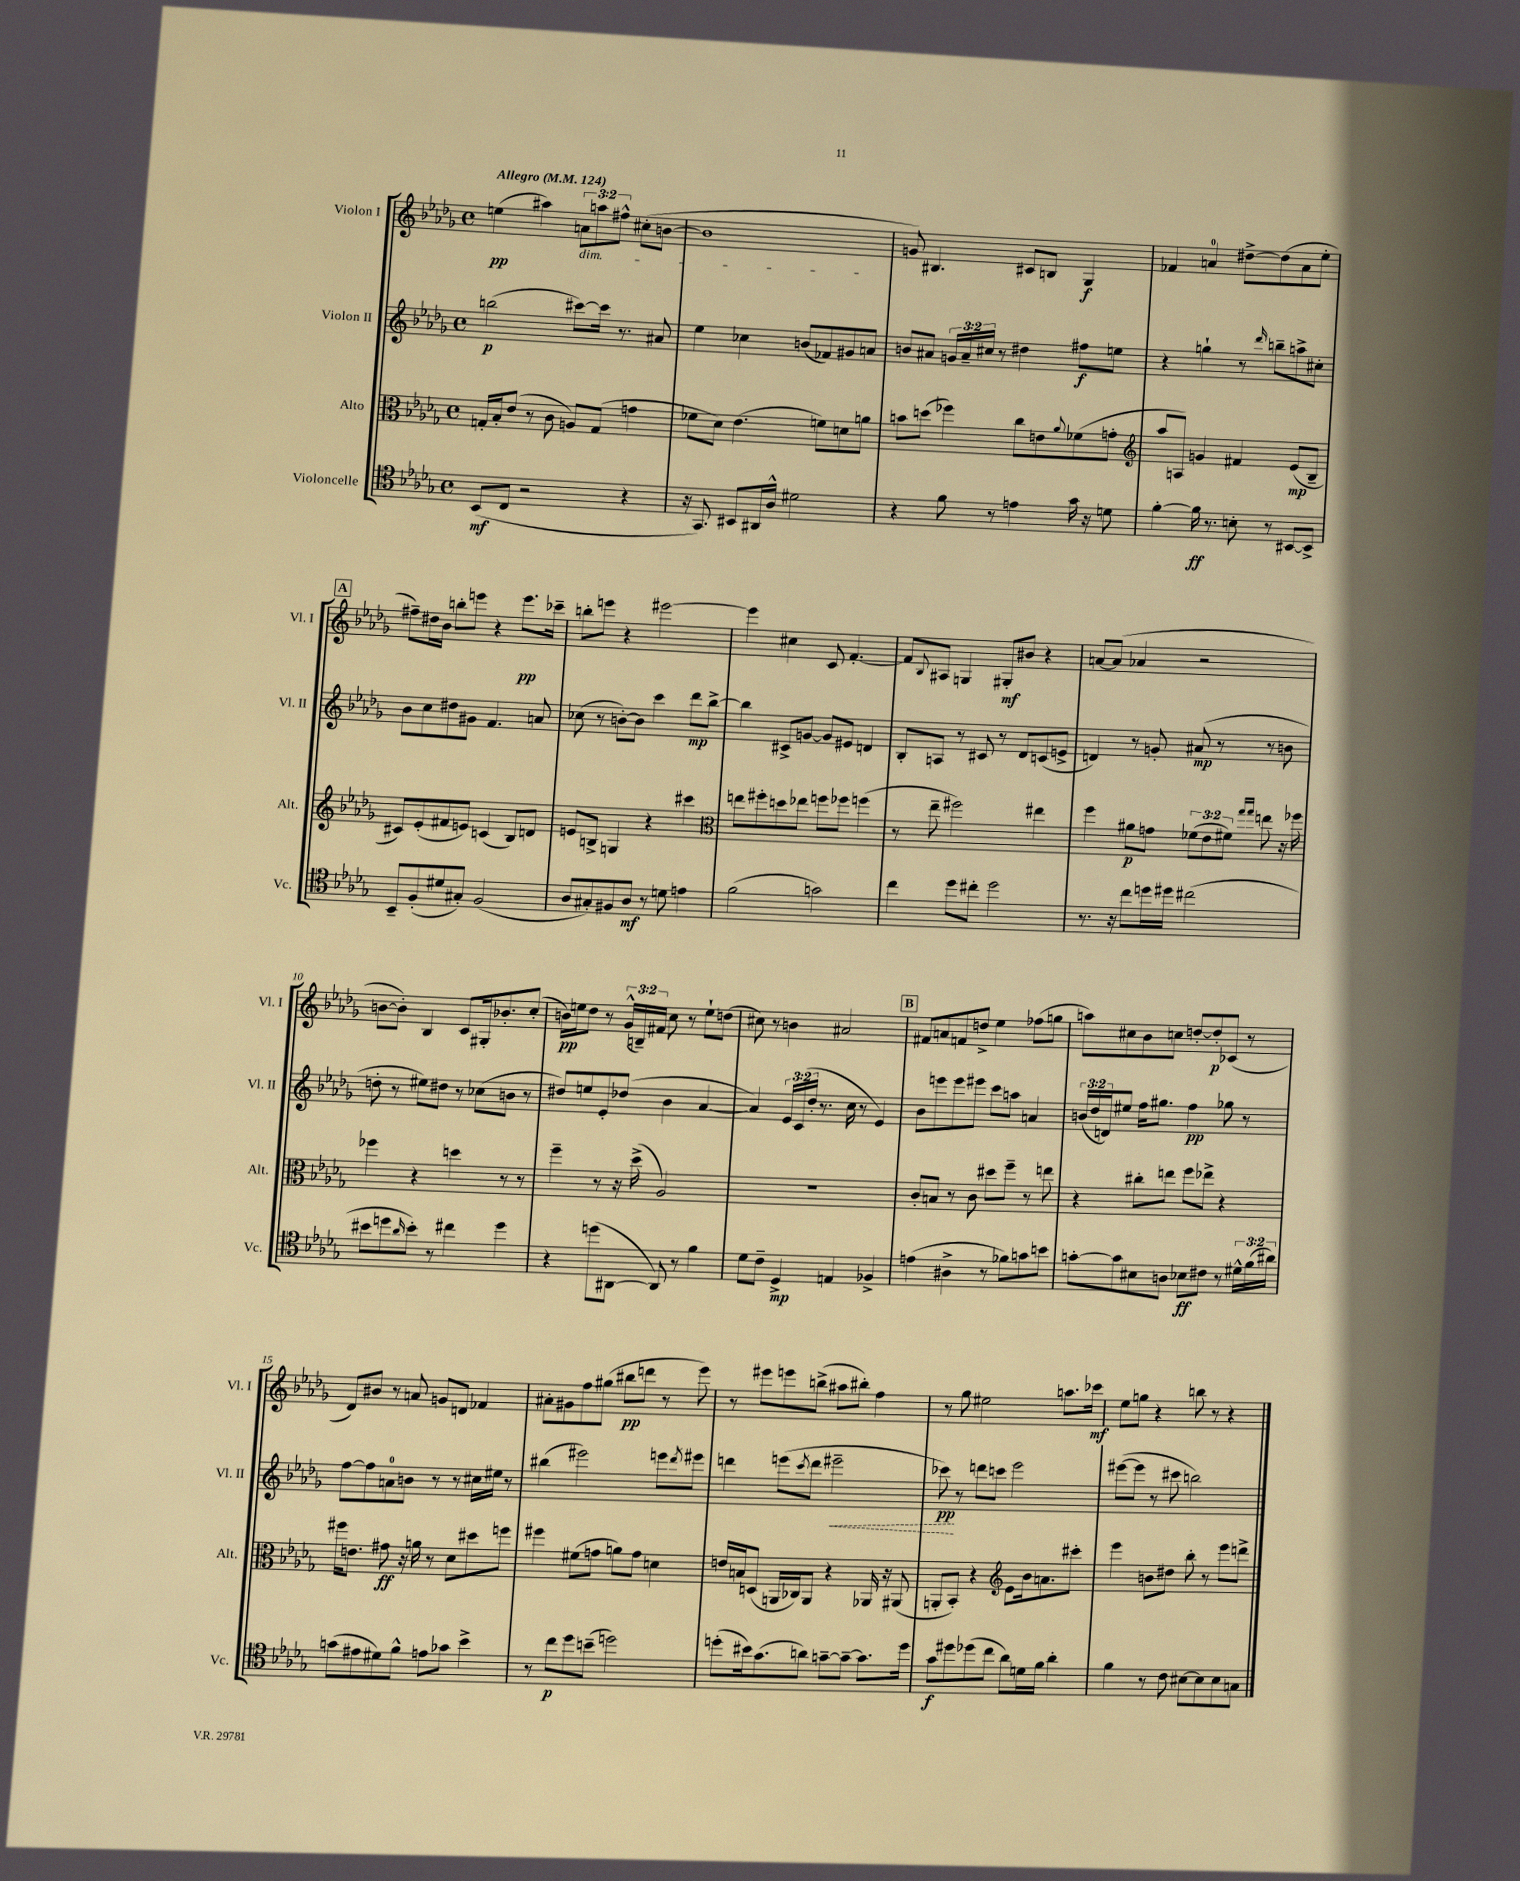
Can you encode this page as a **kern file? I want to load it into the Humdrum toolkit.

**kern	**kern	**kern	**kern
*staff4	*staff3	*staff2	*staff1
*clefC4	*clefC3	*clefG2	*clefG2
*k[b-e-a-d-g-]	*k[b-e-a-d-g-]	*k[b-e-a-d-g-]	*k[b-e-a-d-g-]
*M4/4	*M4/4	*M4/4	*M4/4
*met(c)	*met(c)	*met(c)	*met(c)
*MM124	*MM124	*MM124	*MM124
(8BB-	16G'	(2bb	(4ee
.	16B-'	.	.
8C	(8e-	.	.
2r	8r	.	4aa#)
.	8c	.	.
.	8A)	[8ccc#)	12a
.	.	.	12aa
.	(8G	16ccc#]	.
.	.	.	12ff#^^
.	.	8.r	.
4r	4g	.	(8cc#'
.	.	8a#	[8b
=	=	=	=
16r	8f-	4ee-	1b]
8.GG-)	.	.	.
.	8d-)	.	.
8BB#	(4.e-	4cc-	.
16AA#	.	.	.
16A-^^	.	.	.
2d#	.	(8b	.
.	8f)	8f-)	.
.	8d	8g#	.
.	8a	8a	.
=	=	=	=
4r	8b	8b	8g)
.	(8dd	8a#	4.B#
8f	4ff-)	24g	.
.	.	24a#~	.
.	.	24cc#	.
8r	.	8r	.
4e	8cc	4dd#	8c#
.	8e	.	8B
.	8qqa-	.	.
16g-	(8f-	8ff#	4G-
16r	.	.	.
8d	8g'	8ee	.
=	=	=	=
*	*clefG2	*	*
[4f'	8aa-	4r	4f-
.	8A)	.	.
16f]	4g	4gg`	4a
8.r	.	.	.
8B'	4f#	8r	[8dd#^
.	.	16qqddd-	.
8r	.	8bb~	(8dd#]
[8BB#	(8e-	8aa^	8a
8BB#^]	8B-~	8cc#'	8ee-'
=	=	=	=
8BB-~	8c#)	8b-	8ff#~)
(8F'	(8e-'	8cc	16dd#
.	.	.	16b-
8d#	8f#	8dd#	8bb'
8G#')	8e)	8g#	8eee
(2F	(4c	4.f	4r
.	8B-)	.	8.eee
.	8d	8a	.
.	.	.	16ccc-~
=	=	=	=
8A-	8e	(8cc-	8bb'
8G#')	8B^	8r	8eee
8F#	4G	[8b')	4r
8A-	.	8b]	.
8r	4r	4ccc	[2eee#
8d	.	.	.
4e	4ccc#	8ddd-	.
.	.	[8bb-^	.
=	=	=	=
*	*clefC3	*	*
(2f	8ee	4bb-]	4eee#]
.	8ff#'	.	.
.	8dd	8c#^	4cc#
.	8ee-	[8g	.
2g)	8ff	8g]	8c
.	8ff-	8e#	[4.f'
.	(4ff	4d	.
=	=	=	=
4cc	8r	8B-'	8f]
.	.	.	8qqB-
.	8ee-~	8A	8A#
8dd-	2ff#)	8r	4G
8cc#'	.	8c#	.
2dd-	.	8r	8G#'
.	.	8d-	8b#
.	4ee#	(8c	4r
.	.	8e^	.
=	=	=	=
8.r	4ff	4d)	[8a
.	.	.	(8a]
16r	.	.	.
8cc	8a#	8r	4a-
16dd	8g	8g'	.
16dd#	.	.	.
(2cc#	(12f-	(8a#	2r
.	12e-	.	.
.	.	8r	.
.	12f#)	.	.
.	16qqgg-	.	.
.	16qqgg-	.	.
.	8ee	8r	.
.	16r	8b	.
.	16ff-	.	.
=	=	=	=
8b#	4ff-	8dd'	[8b
8dd	.	8r	8b'])
16qqa-	.	.	.
8b#')	4r	8ee#)	4B-
8r	.	8dd#	.
4cc#	4dd	8r	8c
.	.	(8cc-	16G#'
.	.	.	8.b-'
4dd	8r	8b	.
.	8r	8r	(8cc'
=	=	=	=
4r	4ff~	8dd#)	16b)
.	.	.	16ee
.	.	8ee	8dd-
(8dd	8r	8e-'	8r
[8AA#	16r	(8dd-	(24g-^^
.	.	.	24B~)
.	(16dd-^	.	.
.	.	.	24f#
8AA#])	2A-)	4b-	8cc
8r	.	.	8r
4f	.	[4a-	8ee`
.	.	.	(8dd
=	=	=	=
8d-	1r	4a-])	8cc#)
8c~	.	.	8r
4D-^	.	24e-	4b
.	.	(24c	.
.	.	24dd-'	.
.	.	8.r	.
4E	.	.	2a#
.	.	16cc	.
.	.	8r	.
4F-^	.	4e-)	.
=	=	=	=
(4e	8c'	8b-	8f#
.	8B	8eee	8a
4A#^	8r	8eee	8f
.	8c	8eee#	8dd^
8r	8dd#	8ccc	4ee-
8f-)	8ff~	8aa	.
8g	8r	4a	(8ff-
8b	8ee	.	8gg
=	=	=	=
[8g'	4r	(24b	8aa)
.	.	24dd-	.
.	.	24d)	.
8g]	.	8ee#	8cc#
8B#	8cc#'	16ff	8b-
.	.	8.gg#	.
8A	8ee	.	8cc
8B-	8ff	4ff	[8dd'
8c#	8ee-^	.	8dd']
8r	4r	8gg-	(8c-
24d#^^	.	8r	8r
(24f	.	.	.
24a#)	.	.	.
=	=	=	=
(8g	16ff#	[8ff	8d-)
.	8.e	.	.
8e#	.	8ff]	8b#
8d#)	8g#	8a	8r
8f^^	16r	8b	8a
.	16a	.	.
8e	8r	8r	8g
8g-	8d-	8r	8d
4b-^	8dd#	16cc#	4f-
.	.	16ee#	.
.	8ff	8r	.
=	=	=	=
8r	4ff#	(4bb#	8a#'
8cc	.	.	8g#
8dd-	(8f#	2eee#)	8ff
(8b~	8g	.	(8gg#
2dd)	8a)	.	8bb#
.	8g	.	8ddd
.	4d	8eee	8r
.	.	8qddd-	.
.	.	8eee#	8eee-)
=	=	=	=
(8dd'	16e	4ddd	8r
.	16B	.	.
16b#)	(8D	.	8eee#
(8.g-	.	.	.
.	16AA	(8eee	8eee
.	16C-)	.	.
.	.	8qccc	.
8a)	8AA	8ddd	(8bb^
[8g~	4r	2eee#~	8aa#
8g~_	.	.	8bb#')
8.g]	16AA-	.	4ff
.	16r	.	.
.	(8AA#	.	.
16dd	.	.	.
=	=	=	=
8g-	8AA'	8ccc-)	8r
8dd#	8BB-')	8r	8gg-
(8dd-	4r	8ddd	2ee#
8cc	.	8ccc	.
*	*clefG2	*	*
8a-)	8e-	2eee-	.
16d	16b-	.	.
16f	8.a	.	.
4a-'	.	.	8.aa
.	8ccc#'	.	.
.	.	.	16ccc-
=	=	=	=
4f	4eee-	([8eee#	8ee-
.	.	8eee#]	8gg
8r	8b	8r	4r
8c	8dd#	8ccc#	.
[8B#	8bb-'	2bb)	8bb
8B#]	8r	.	8r
8B#	8eee-	.	4r
8G	8ddd^	.	.
==	==	==	==
*-	*-	*-	*-
